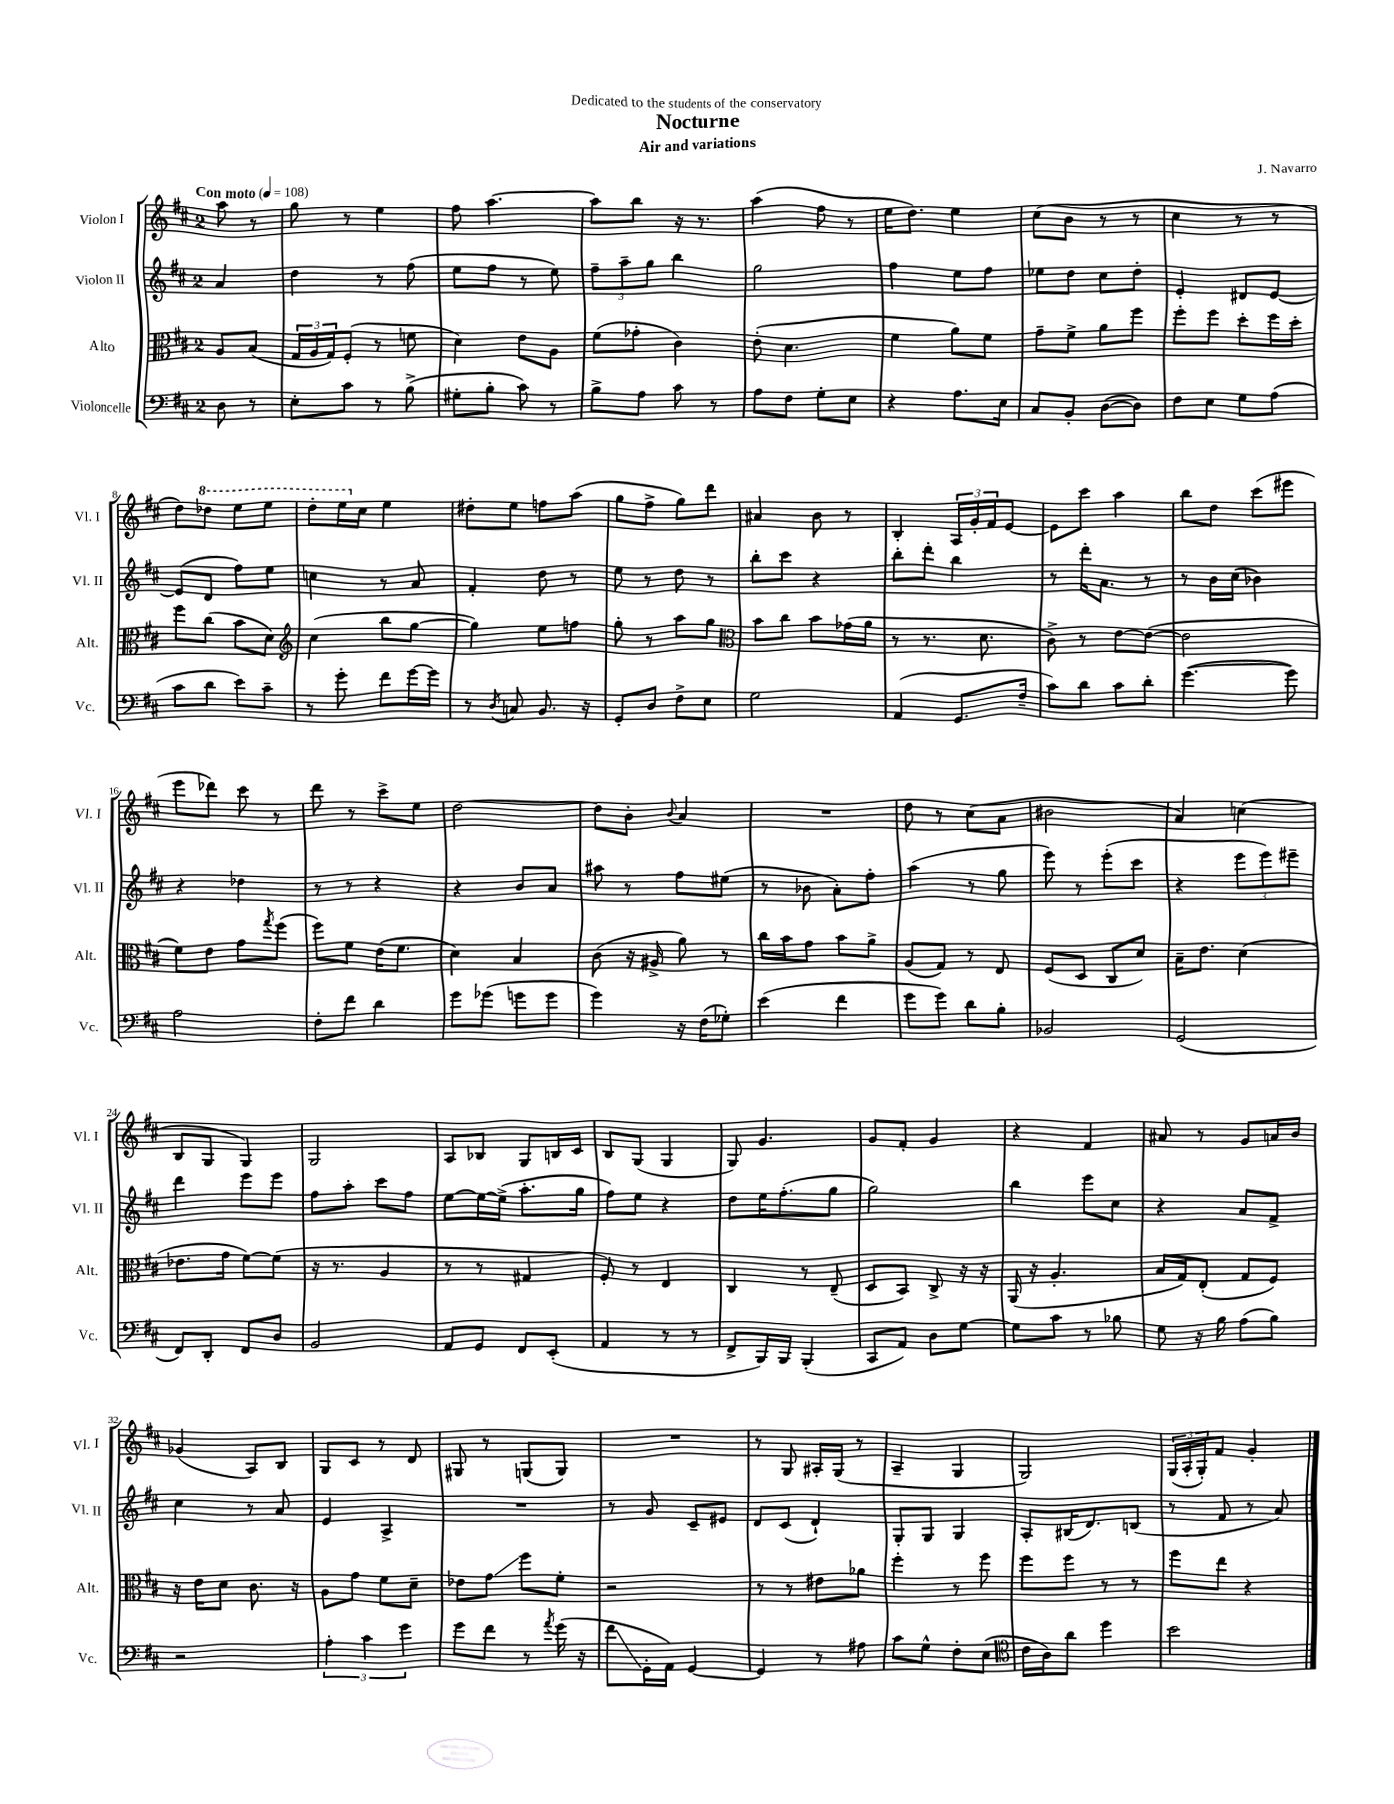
\header { title = "Nocturne" composer = "J. Navarro" subtitle = "Air and variations" dedication = "Dedicated to the students of the conservatory" }
<<
\new StaffGroup <<
\new Staff = "s0" \with { instrumentName = "Violon I" shortInstrumentName = "Vl. I" } {
    \clef treble \key d \major \once \override Staff.TimeSignature.style = #'single-digit \time 2/4 \partial 4 \tempo "Con moto" 4 = 108
    a''8 r8 |
    g''8 r8 e''4 |
    fis''8 a''4.~ |
    a''8 b''8 r16 r8. |
    a''4( fis''8 r8 |
    e''16 d''8.) e''4 |
    cis''8( b'8 r8 r8 |
    cis''4 r8 r8 |
    d''8) \ottava #1 des'''8 e'''8 e'''8 |
    d'''8-. e'''16 \ottava #0 cis''16 e''4 |
    dis''8-. e''8 f''8 a''8( |
    g''8 fis''8-> g''8) d'''8 |
    ais'4 b'8 r8 |
    b4-. \tuplet 3/2 { a16 g'16-. fis'16 } e'8~ |
    e'8 cis'''8 a''4 |
    b''8 d''8 cis'''8( eis'''8 |
    e'''8 des'''8) cis'''8 r8 |
    d'''8 r8 cis'''8-> e''8 |
    d''2~ |
    d''8 b'8-. \appoggiatura { b'8 } a'4 |
    R2 |
    d''8 r8 cis''8( a'8 |
    bis'2 |
    a'4) c''4( |
    b8 g8 g4) |
    g2 |
    a8 bes8 g8 b16 cis'16 |
    b8 g8( g4 |
    g8) g'4. |
    g'8 fis'8-. g'4 |
    r4 fis'4 |
    ais'8 r8 g'8 a'16 b'16 |
    ges'4( a8) b8 |
    g8 cis'8 r8 d'8 |
    gis8 r8 g8( g8) |
    R2 |
    r8 g8 ais16-. g16( r8 |
    a4-- g4 |
    g2) |
    \tuplet 3/2 { g16( a16-. g16-.) } fis'8 g'4-. \bar "|." |
}
\new Staff = "s1" \with { instrumentName = "Violon II" shortInstrumentName = "Vl. II" } {
    \clef treble \key d \major \once \override Staff.TimeSignature.style = #'single-digit \time 2/4 \partial 4
    a'4 |
    d''4 r8 fis''8( |
    e''8 fis''8 r8 e''8) |
    \tuplet 3/2 { fis''8-- a''8-- g''8 } b''4 |
    g''2 |
    fis''4 e''8 fis''8 |
    ees''8 d''8 cis''8 d''8-. |
    e'4-. dis'8 e'8~ |
    e'8( d'8 fis''8) e''8 |
    c''4 r8 a'8 |
    fis'4-. d''8 r8 |
    e''8 r8 d''8 r8 |
    b''8-. cis'''8 r4 |
    b''8-. d'''8-. b''4 |
    r8 d'''16-. a'8. r8 |
    r8 b'16 cis''16( bes'4) |
    r4 des''4 |
    r8 r8 r4 |
    r4 b'8 a'8 |
    ais''8 r8 fis''8 eis''8( |
    r8 bes'8 a'8-.) fis''8-. |
    a''4( r8 g''8 |
    e'''8) r8 e'''8-.( cis'''8 |
    r4 \tuplet 3/2 { e'''8 e'''8) eis'''8-- } |
    d'''4 e'''8 e'''8 |
    fis''8 a''8-. cis'''8 fis''8 |
    e''8~ e''16~ e''16->( a''8.-. g''16 |
    fis''8) e''8 r4 |
    d''8 e''16 fis''8.-.( g''8 |
    g''2) |
    b''4 e'''8 cis''8 |
    r4 a'8 fis'8-> |
    cis''4 r8 a'8 |
    e'4 a4-> |
    R2 |
    r8 g'8 cis'8-- eis'8 |
    d'8 cis'8( d'4-!) |
    g8-. g8 g4 |
    a8-. bis16( d'8.) b8( |
    r8 fis'8 r8 a'8) \bar "|." |
}
\new Staff = "s2" \with { instrumentName = "Alto" shortInstrumentName = "Alt." } {
    \clef alto \key d \major \once \override Staff.TimeSignature.style = #'single-digit \time 2/4 \partial 4
    a8 b8( |
    \tuplet 3/2 { g16 a16 g16) } fis8-.( r8 f'8 |
    d'4) e'8 a8 |
    fis'8( ges'8-. cis'4) |
    e'8-.( d'4. |
    fis'4 a'8) fis'8 |
    g'8-- fis'8-> a'8 fis''8 |
    fis''8-. fis''8 d''8-. fis''16 d''16-. |
    fis''8 cis''8( b'8 d'8) |
    \clef treble cis''4( b''8 g''8~ |
    g''4) e''8 f''8 |
    g''8-. r8 a''8 g''8 |
    \clef alto b'8 cis''8 b'8 ges'16( a'16 |
    r8 r8. d'8. |
    cis'8->) r8 e'8~ e'8~( |
    e'2 |
    fis'8) e'8 g'8 \acciaccatura { g''8 } fis''8( |
    fis''8) fis'8 e'16( fis'8. |
    d'4) b4 |
    cis'8( r16 ais16-> a'8) r8 |
    cis''16 b'16 g'8 b'8 a'8-> |
    a8( g8) r8 e8 |
    fis8( d8 cis8 d'8) |
    b16-- e'8. d'4( |
    ees'8. g'16 fis'8~) fis'8( |
    r16 r8. a4 |
    r8 r8 gis4 |
    fis8-.) r8 e4 |
    cis4 r8 e8--( |
    d8 b,8) cis8-> r16 r16 |
    a,16( r16 a4.-. |
    b16 g16) e8-.( g8 fis8) |
    r16 e'16 d'8 cis'8. r16 |
    a8 g'8 fis'8 d'8-- |
    ees'8 g'8\glissando fis''8 fis'8-. |
    r2 |
    r8 r8 eis'8 aes'8 |
    fis''4-. r8 fis''8 |
    fis''8 fis''8 r8 r8 |
    fis''8 e''8 r4 \bar "|." |
}
\new Staff = "s3" \with { instrumentName = "Violoncelle" shortInstrumentName = "Vc." } {
    \clef bass \key d \major \once \override Staff.TimeSignature.style = #'single-digit \time 2/4 \partial 4
    d8 r8 |
    e8-. cis'8 r8 b8->( |
    gis8-. b8-. cis'8) r8 |
    b8-> a8 cis'8 r8 |
    a8 fis8 g8-. e8 |
    r4 a8. e16 |
    cis8 b,8-. d8~( d8) |
    fis8 e8 g8 a8( |
    cis'8 d'8 e'8) cis'8-- |
    r8 g'8-. fis'8 g'16~ g'16 |
    r8 \acciaccatura { d8 } c8 b,8. r16 |
    g,8-. d8 fis8-> e8 |
    g2 |
    a,4( g,8. fis16-- |
    cis'8) d'8 cis'8 d'8-. |
    g'4.~( g'8) |
    a2 |
    fis8-. fis'8 d'4 |
    g'8 ges'8( g'8 g'8 |
    g'4) r16 fis16( ges8-.) |
    e'4( fis'4 |
    g'8 g'8) d'8 b8-. |
    bes,2 |
    g,2( |
    fis,8) d,8-. fis,8 d8 |
    b,2 |
    a,8 g,8 fis,8 e,8-.( |
    a,4 r8 r8 |
    fis,8-> b,,16) b,,16 b,,4-.( |
    cis,8 a,8) d8 g8~ |
    g8 cis'8 r8 bes8 |
    g8 r16 b16 a8( b8) |
    r2 |
    \tuplet 3/2 { a4-. cis'4 g'4 } |
    g'8 fis'8 r8 \acciaccatura { a'8 } g'16( r16 |
    fis'8\glissando g,16-. a,16) g,4~ |
    g,4 r8 ais8 |
    cis'8 g8-^ fis8-. e8( |
    \clef tenor cis'16 a16) a'8 d''4 |
    b'2 \bar "|." |
}
>>
>>
